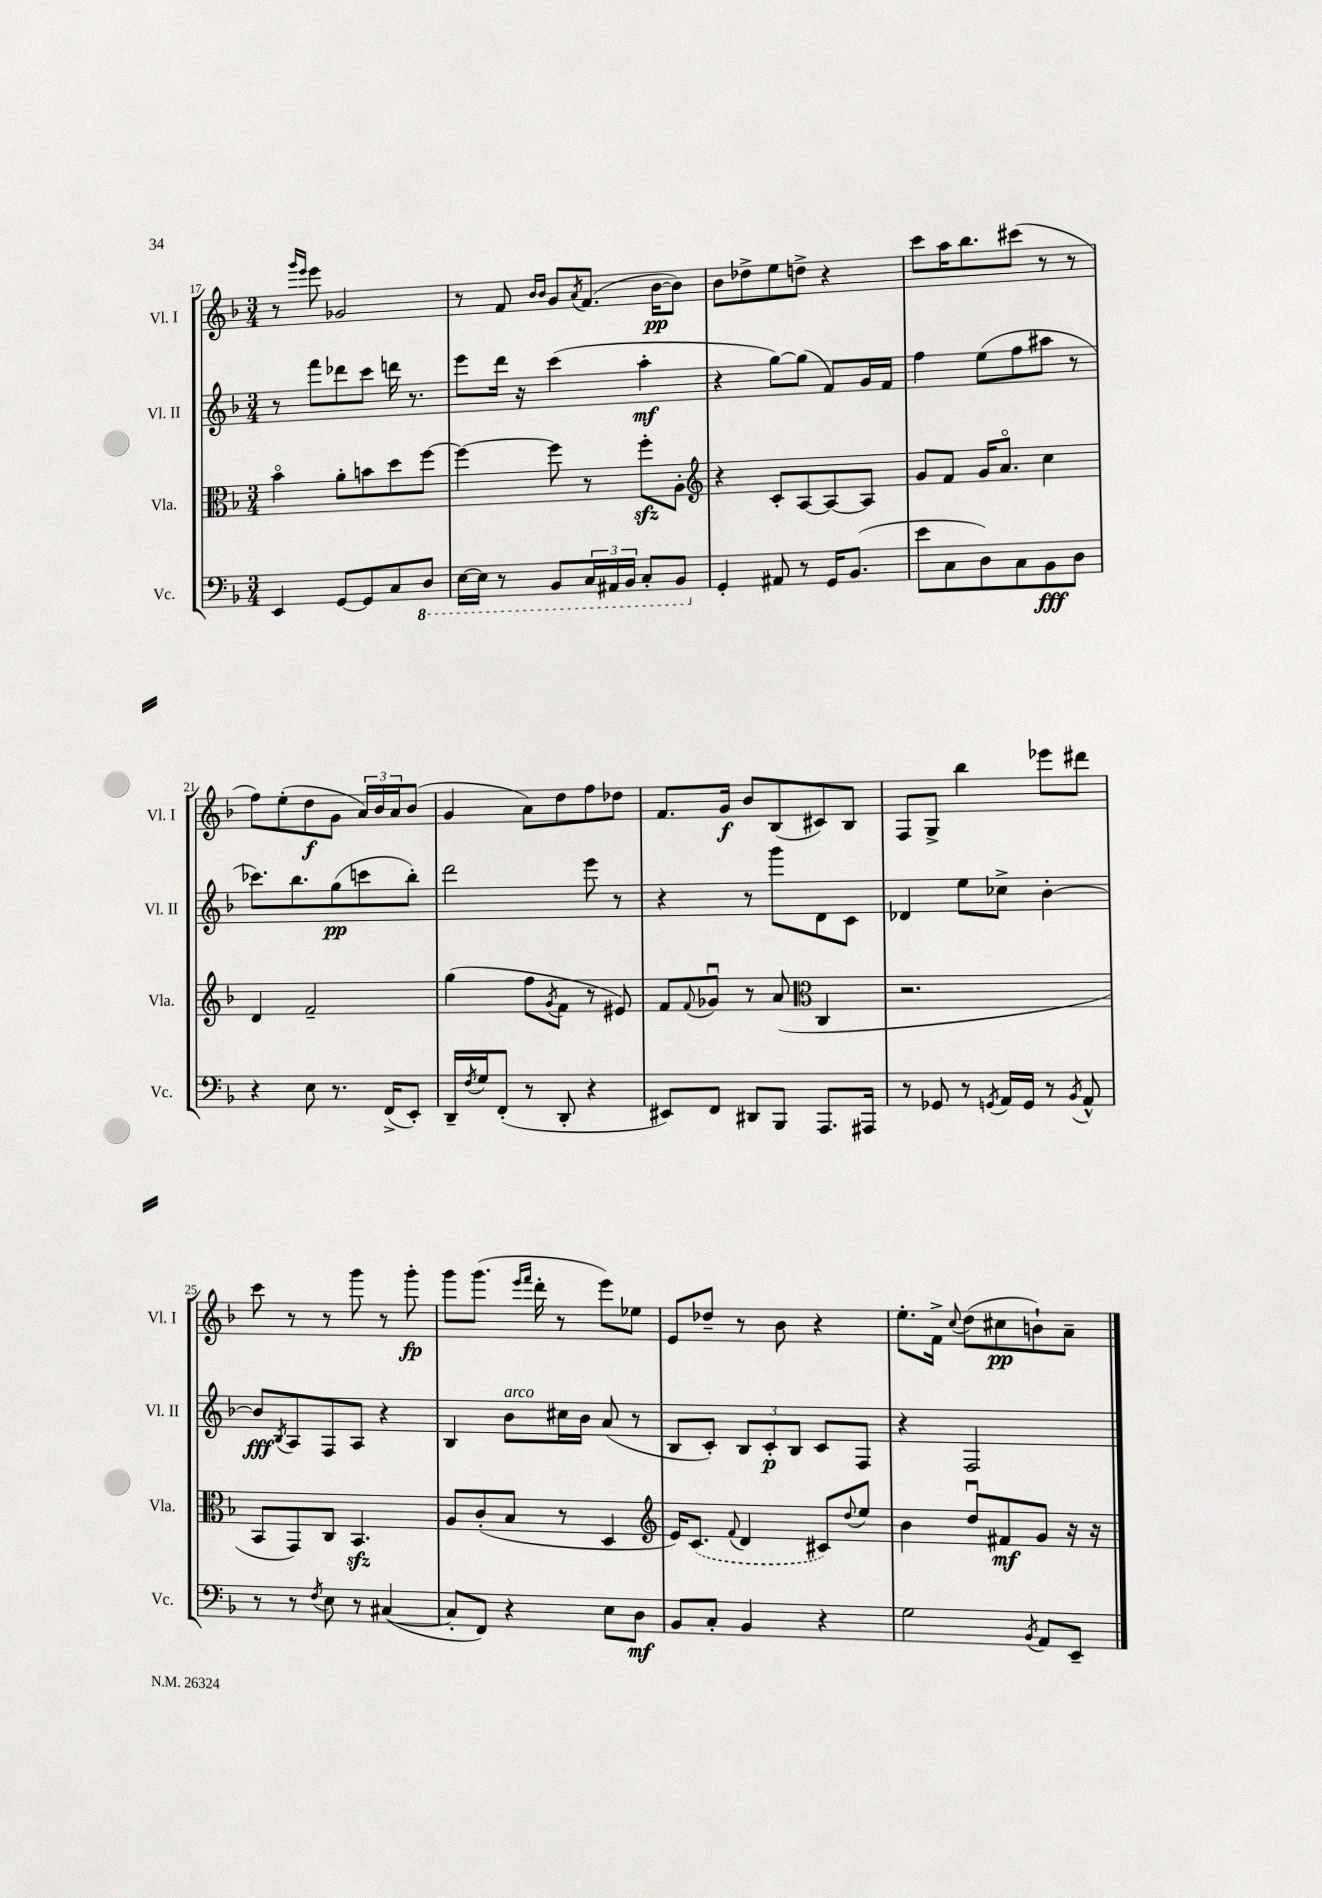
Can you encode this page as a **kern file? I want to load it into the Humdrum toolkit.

**kern	**kern	**kern	**kern
*staff4	*staff3	*staff2	*staff1
*clefF4	*clefC3	*clefG2	*clefG2
*k[b-]	*k[b-]	*k[b-]	*k[b-]
*M3/4	*M3/4	*M3/4	*M3/4
4EE/	4b-o\	8r	8r
.	.	.	16qqggg/LL
.	.	.	16qqeee/JJ
.	.	8fff\L	8eee\
[8GG/L	8a'\L	8ddd-\	2g-/
8GG/]	8b\	8ccc\J	.
8C/	8dd\	16ddd\	.
.	.	8.r	.
8DD/J	[8ff\J	.	.
=	=	=	=
[16EE\LL	4ff\_	8eee\L	8r
16EE\]JJ	.	.	.
8r	.	16ddd\Jk	8f/
.	.	16r	.
.	.	.	16qqb-/LL
.	.	.	16qqb-/JJ
8BBB-/L	8ff\]	(4ccc\	8g/L
.	.	.	8qa/
24CC/L	8r	.	(8.f/J
24AAA#/	.	.	.
24BBB-/JJ	.	.	.
8CC'/L	8ff'\L	4aa'\	.
.	.	.	[16b-\LK
8BBB-/J	8A'\J	.	8b-\]J)
=	=	=	=
*	*clefG2	*	*
4GG'/	4r	4r	8b-\L
.	.	.	8dd-^\
8AA#/	8c'/L	[8gg\L)	8ee\
8r	[8A/	(8gg\]J	8dd^\J
16GG/LK	8A/_	8f/L)	4r
(8.BB-/J	.	.	.
.	8A/]J	16g/L	.
.	.	16f/JJ	.
=	=	=	=
8e\L	8g/L	4ff\	8ccc\L
8C\	8f/J	.	16aa\K
.	.	.	8.bb-\
8D\)	16g/LK	(8ee\L	.
.	8.ao/J	.	.
8C\	.	8ff\	(8ccc#\J
8BB-\	4cc\	8aa#\J	8r
8D\J	.	8r	8r
=	=	=	=
4r	4d/	8.ccc-\L)	8ff\L)
.	.	.	(8ee'\
.	.	8.bb-\	.
8E\	2f~/	.	8dd\
8.r	.	(8gg\	8g\J
.	.	8ccc\	24a/LL)
.	.	.	24b-/
(16FF^/LK	.	.	.
.	.	.	24a/J
8EE'/J)	.	8bb-'\J)	(8b-/J
=	=	=	=
16DD~/LL	(4gg\	2ddd\	4g/
8qF/	.	.	.
16G/J	.	.	.
(8FF'/J	.	.	.
8r	8ff\L	.	8a\L)
.	8qg/	.	.
8DD'/	8f\J	.	8dd\
4r	8r	8eee\	8ff\
.	8e#/)	8r	8dd-\J
=	=	=	=
8EE#/L)	8f/L	4r	8.f/L
.	8qqf/	.	.
8FF/J	8g-u/J	.	.
.	.	.	16g/Jk
8DD#/L	8r	8r	8b-/L
8BBB-/J	(8a/	8ggg\L	(8B-/
*	*clefC3	*	*
8.AAA/L	4C/	8d\	8c#/)
.	.	8c\J	8B-/J
16AAA#/Jk	.	.	.
=	=	=	=
8r	2.r	4d-/	8F/L
8GG-/	.	.	8G^/J
8r	.	8ee\L	4bb-\
8qGG/	.	.	.
16AA/LL	.	8cc-^\J	.
16GG/JJ	.	.	.
8r	.	[4b-'\	8eee-\L
8qBB-/	.	.	.
8AA^^/	.	.	8ddd#\J
=	=	=	=
8r	8BB-/L	8b-/]L	8ccc\
.	.	8qB-/	.
8r	8GG/)	8A/	8r
8qF/	.	.	.
8E\	8C/J	8F/	8r
8r	4.BB-/	8A/J	8ggg\
([4C#/	.	4r	8r
.	.	.	8ggg'\
=	=	=	=
8C#'/]L	8A/L	4B-/	8ggg\L
8FF/J)	(8c'/	.	(8.ggg\J
4r	8B-/J	8b-\L	.
.	.	.	16qqeee/LL
.	.	.	16qqfff/JJ
.	.	.	16ddd'\
.	8r	16cc#\L	8r
.	.	16b-\JJ	.
8E\L	4D/	(8a/	8eee\L)
8D\J	.	8r	8ee-\J
=	=	=	=
*	*clefG2	*	*
8BB-/L	16e/LK)	8B-/L	8e/L
.	(8.c/J	.	.
8C'/J	.	8c'/J)	8dd-~/J
.	8qqf/	.	.
4BB-/	4d/	12B-/L	8r
.	.	12c'/	.
.	.	.	8b-\
.	.	12B-/J	.
4r	8c#/L)	8c/L	4r
.	8qqdd/	.	.
.	8ee/J	8F/J	.
=	=	=	=
2G\	4b-\	4r	8.ee'\L
.	.	.	16f^\Jk
.	.	.	8qqcc/
.	8ddu/L	2F/	(8dd\L
.	8f#/	.	8cc#\
8qBB-/	.	.	.
8AA/L	8g/J	.	8b`\)
8EE~/J	16r	.	8a~\J
.	16r	.	.
==	==	==	==
*-	*-	*-	*-
